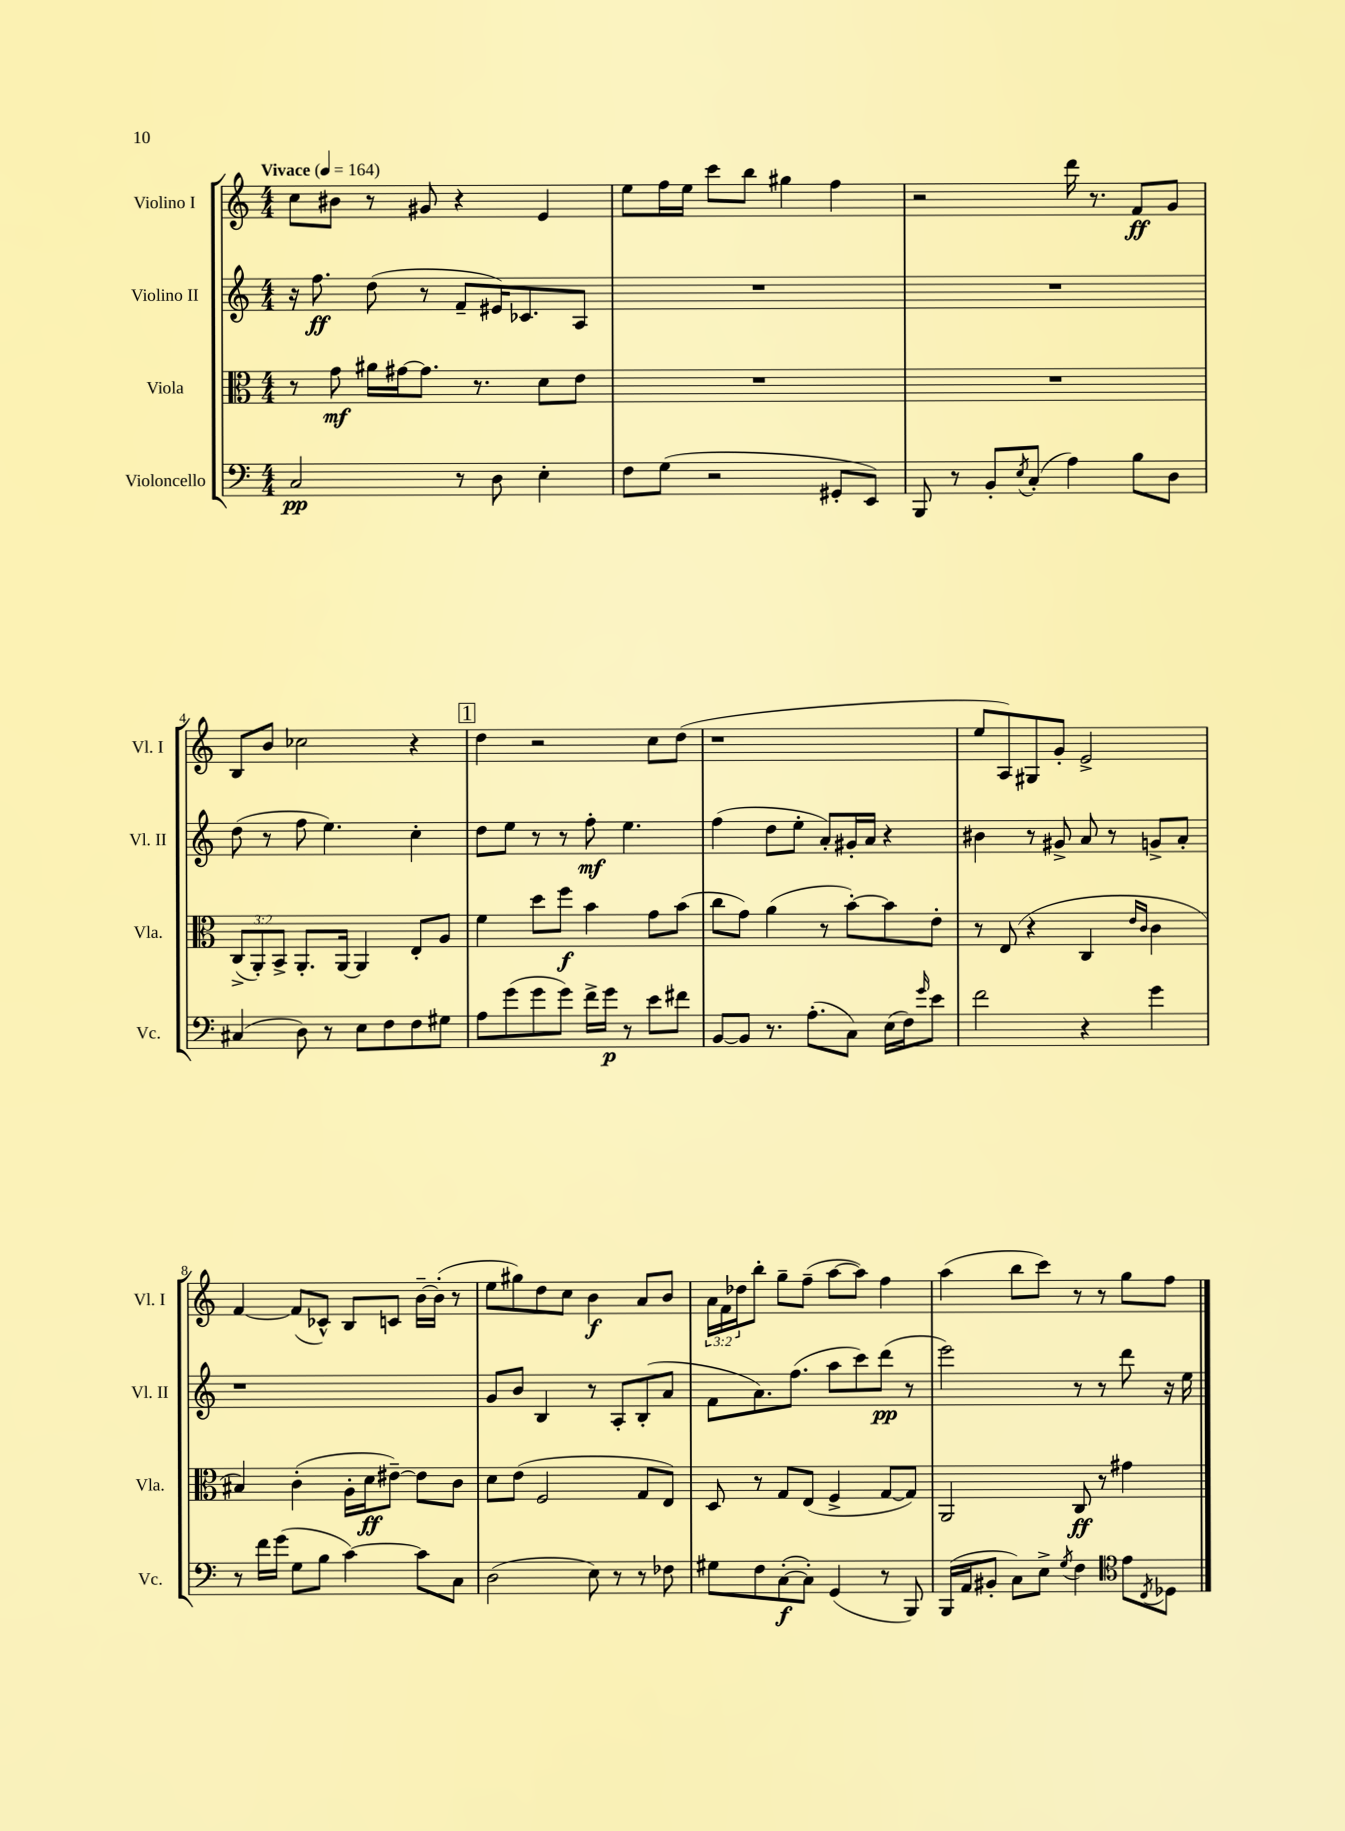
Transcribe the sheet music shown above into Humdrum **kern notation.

**kern	**kern	**kern	**kern
*staff4	*staff3	*staff2	*staff1
*clefF4	*clefC3	*clefG2	*clefG2
*k[]	*k[]	*k[]	*k[]
*M4/4	*M4/4	*M4/4	*M4/4
*MM164	*MM164	*MM164	*MM164
2C	8r	16r	8cc
.	.	8.ff	.
.	8g	.	8b#
.	16a#	(8dd	8r
.	[16g#	.	.
.	8.g#]	8r	8g#
8r	.	8f~	4r
.	8.r	.	.
8D	.	16e#)	.
.	.	8.c-	.
4E'	8d	.	4e
.	8e	8A	.
=	=	=	=
8F	1r	1r	8ee
(8G	.	.	16ff
.	.	.	16ee
2r	.	.	8ccc
.	.	.	8bb
.	.	.	4gg#
8GG#'	.	.	4ff
8EE)	.	.	.
=	=	=	=
8BBB	1r	1r	2r
8r	.	.	.
8BB'	.	.	.
8qE	.	.	.
(8C'	.	.	.
4A)	.	.	16ddd
.	.	.	8.r
8B	.	.	8f
8D	.	.	8g
=	=	=	=
(4C#	(12C^	(8dd	8B
.	12AA')	.	.
.	.	8r	8b
.	12BB^	.	.
8D)	8.AA'	8ff	2cc-
8r	.	4.ee)	.
.	[16AA	.	.
8E	4AA]	.	.
8F	.	.	.
8F	8E'	4cc'	4r
8G#	8A	.	.
=	=	=	=
8A	4f	8dd	4dd
(8g	.	8ee	.
8g	8dd	8r	2r
8g)	8ff	8r	.
16f^	4b	8ff'	.
16g	.	.	.
8r	.	4.ee	.
8e	8g	.	8cc
8f#	(8b	.	(8dd
=	=	=	=
[8BB	8cc	(4ff	1r
8BB]	8g)	.	.
8.r	(4a	8dd	.
.	.	8ee'	.
(8.A'	.	.	.
.	8r	8a')	.
8C)	[8b')	16g#'	.
.	.	16a	.
(16E	8b]	4r	.
16F)	.	.	.
16qqg	.	.	.
8e	8e'	.	.
=	=	=	=
2f	8r	4b#	8ee
.	(8E	.	8A)
.	4r	8r	8G#
.	.	8g#^	8g'
4r	4C	8a	2e^
.	.	8r	.
.	16qqe	.	.
.	16qqc	.	.
4g	4c	8g^	.
.	.	8a'	.
=	=	=	=
8r	4B#)	1r	[4f
16f	.	.	.
(16g	.	.	.
8G	(4c'	.	(8f]
8B	.	.	8c-^^)
[4c)	16A'	.	8B
.	16d	.	.
.	[8e#~)	.	8c
8c]	8e#]	.	[16b~
.	.	.	(16b']
8C	8c	.	8r
=	=	=	=
(2D	8d	8g	8ee
.	(8e	8b	8gg#)
.	2F	4B	8dd
.	.	.	8cc
8E)	.	8r	4b
8r	.	8A'	.
8r	8G	(8B'	8a
8F-	8E)	8a	8b
=	=	=	=
8G#	8D	8f	24a
.	.	.	24f
.	.	.	24dd-
8F	8r	8.a)	8bb'
([8C'	8G	.	8gg~
.	.	(8.ff	.
8C'])	(8E	.	(8ff~
(4GG	4F^	8aa	[8aa
.	.	8ccc)	8aa])
8r	[8G	(8ddd	4ff
8BBB)	8G])	8r	.
=	=	=	=
(16BBB	2AA	2eee)	(4aa
16AA	.	.	.
8BB#'	.	.	.
8C)	.	.	8bb
8E^	.	.	8ccc)
8qG	.	.	.
4F	8C	8r	8r
.	8r	8r	8r
*clefC4	*	*	*
8e	4g#	8ddd	8gg
8qC	.	.	.
8D-	.	16r	8ff
.	.	16ee	.
==	==	==	==
*-	*-	*-	*-
